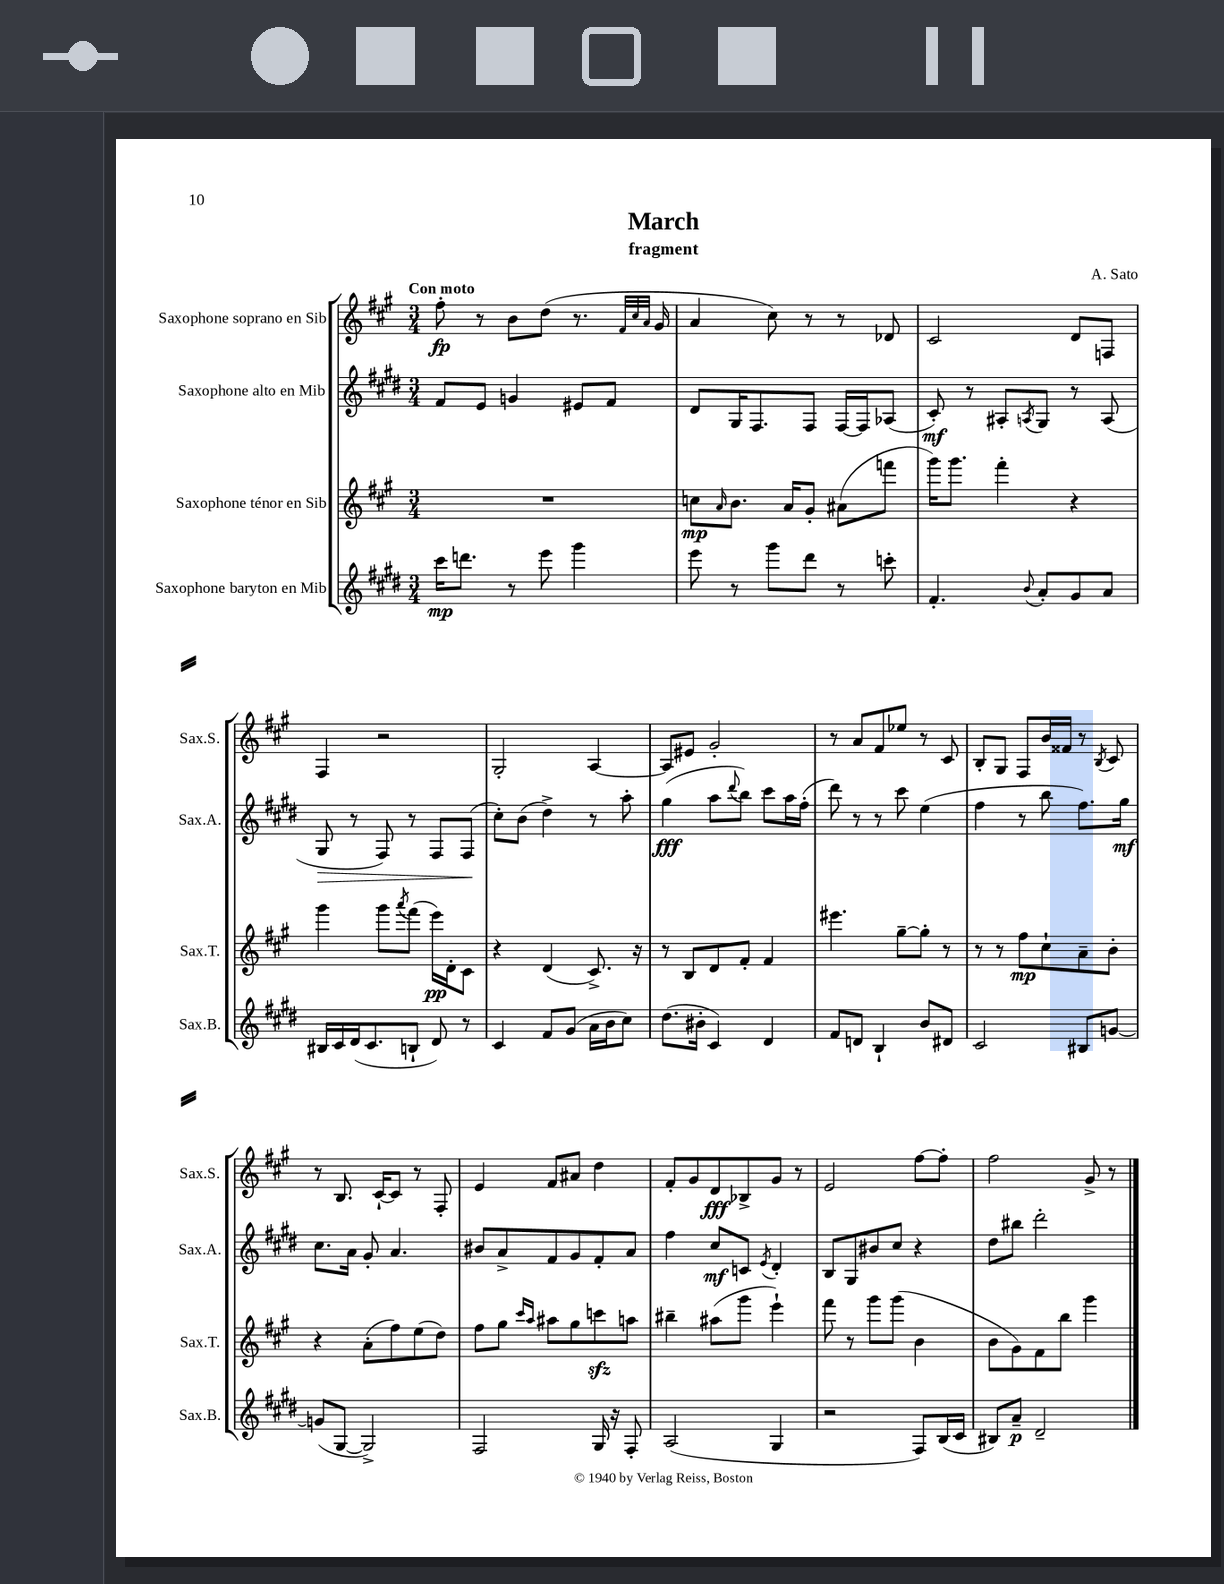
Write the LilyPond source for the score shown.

\header { title = "March" composer = "A. Sato" subtitle = "fragment" }
<<
\new StaffGroup <<
\new Staff = "s0" \with { instrumentName = "Saxophone soprano en Sib" shortInstrumentName = "Sax.S." } {
    \clef treble \key a \major \numericTimeSignature \time 3/4 \tempo "Con moto"
    fis''8-.\fp r8 b'8 d''8( r8. \grace { fis'32 cis''32 a'32 } gis'16 |
    a'4 cis''8) r8 r8 des'8 |
    cis'2 d'8 f8 |
    fis4 r2 |
    gis2-. a4~ |
    a8 eis'8 gis'2-. |
    r8 a'8 fis'8 ees''8 r8 cis'8 |
    b8-. gis8 fis8 b'16 fisis'16 r8 \acciaccatura { b8 } cis'8 |
    r8 b8. cis'16~-! cis'8 r8 fis8-. |
    e'4 fis'8 ais'8 d''4 |
    fis'8-. gis'8 d'8\fff bes8-> gis'8 r8 |
    e'2 fis''8~ fis''8-. |
    fis''2 gis'8-> r8 \bar "|." |
}
\new Staff = "s1" \with { instrumentName = "Saxophone alto en Mib" shortInstrumentName = "Sax.A." } {
    \clef treble \key e \major \numericTimeSignature \time 3/4
    fis'8 e'8 g'4 eis'8 fis'8 |
    dis'8 gis16 fis8. fis8 fis16~ fis16 aes8( |
    cis'8-.\mf) r8 ais8-. \acciaccatura { a8 } gis8 r8 a8( |
    gis8\> r8 fis8) r8 fis8 fis8\!( |
    cis''8-.) b'8( dis''4->) r8 a''8-. |
    gis''4\fff( a''8 \appoggiatura { dis'''8 } b''8) cis'''8 a''16 fis''16-.( |
    dis'''8) r8 r8 cis'''8 e''4( |
    fis''4 r8 b''8 fis''8.) gis''16\mf |
    cis''8. a'16 gis'8-. a'4. |
    bis'8 a'8-> fis'8 gis'8 fis'8-. a'8 |
    fis''4 cis''8\mf c'8 \acciaccatura { e'8 } dis'4-. |
    b8 gis8 bis'8 cis''8 r4 |
    dis''8 bis''8 dis'''2-. \bar "|." |
}
\new Staff = "s2" \with { instrumentName = "Saxophone ténor en Sib" shortInstrumentName = "Sax.T." } {
    \clef treble \key a \major \numericTimeSignature \time 3/4
    R2. |
    c''8\mp \grace { a'16 } b'8. a'16 gis'8-. ais'8( f'''8 |
    gis'''16) gis'''8. fis'''4-. r4 |
    gis'''4 gis'''8 \acciaccatura { a'''8 } fis'''8( e'''16\pp) d'16-. cis'8 |
    r4 d'4( cis'8.->) r16 |
    r8 b8 d'8 fis'8-. fis'4 |
    eis'''4. gis''8~-- gis''8-. r8 |
    r8 r8 fis''8\mp cis''8-! a'8-- b'8-. |
    r4 a'8-.( fis''8) e''8( d''8) |
    fis''8 gis''8 \grace { cis'''16 a''16 } ais''8 gis''8 c'''8\sfz a''8 |
    bis''4-- ais''8( gis'''8 e'''4-!) |
    fis'''8 r8 gis'''8 gis'''8( b'4 |
    b'8 gis'8) fis'8 b''8 gis'''4 \bar "|." |
}
\new Staff = "s3" \with { instrumentName = "Saxophone baryton en Mib" shortInstrumentName = "Sax.B." } {
    \clef treble \key e \major \numericTimeSignature \time 3/4
    cis'''16\mp d'''8. r8 e'''8 gis'''4 |
    e'''8 r8 gis'''8 dis'''8 r8 c'''8-. |
    fis'4.-. \appoggiatura { b'8 } a'8-. gis'8 a'8 |
    bis16 cis'16 dis'16( cis'8. b8-! dis'8) r8 |
    cis'4 fis'8 gis'8( a'16 b'16 cis''8) |
    dis''8.( bis'16-. cis'4) dis'4 |
    fis'8 d'8 b4-! b'8 dis'8 |
    cis'2 bis8 g'8~ |
    g'8( gis8~ gis2->) |
    fis2 gis16 r16 fis8-. |
    a2( gis4 |
    r2 fis8) b16( cis'16 |
    bis8) a'8--\p dis'2-- \bar "|." |
}
>>
>>
\layout { \context { \Score \remove "Bar_number_engraver" } }
